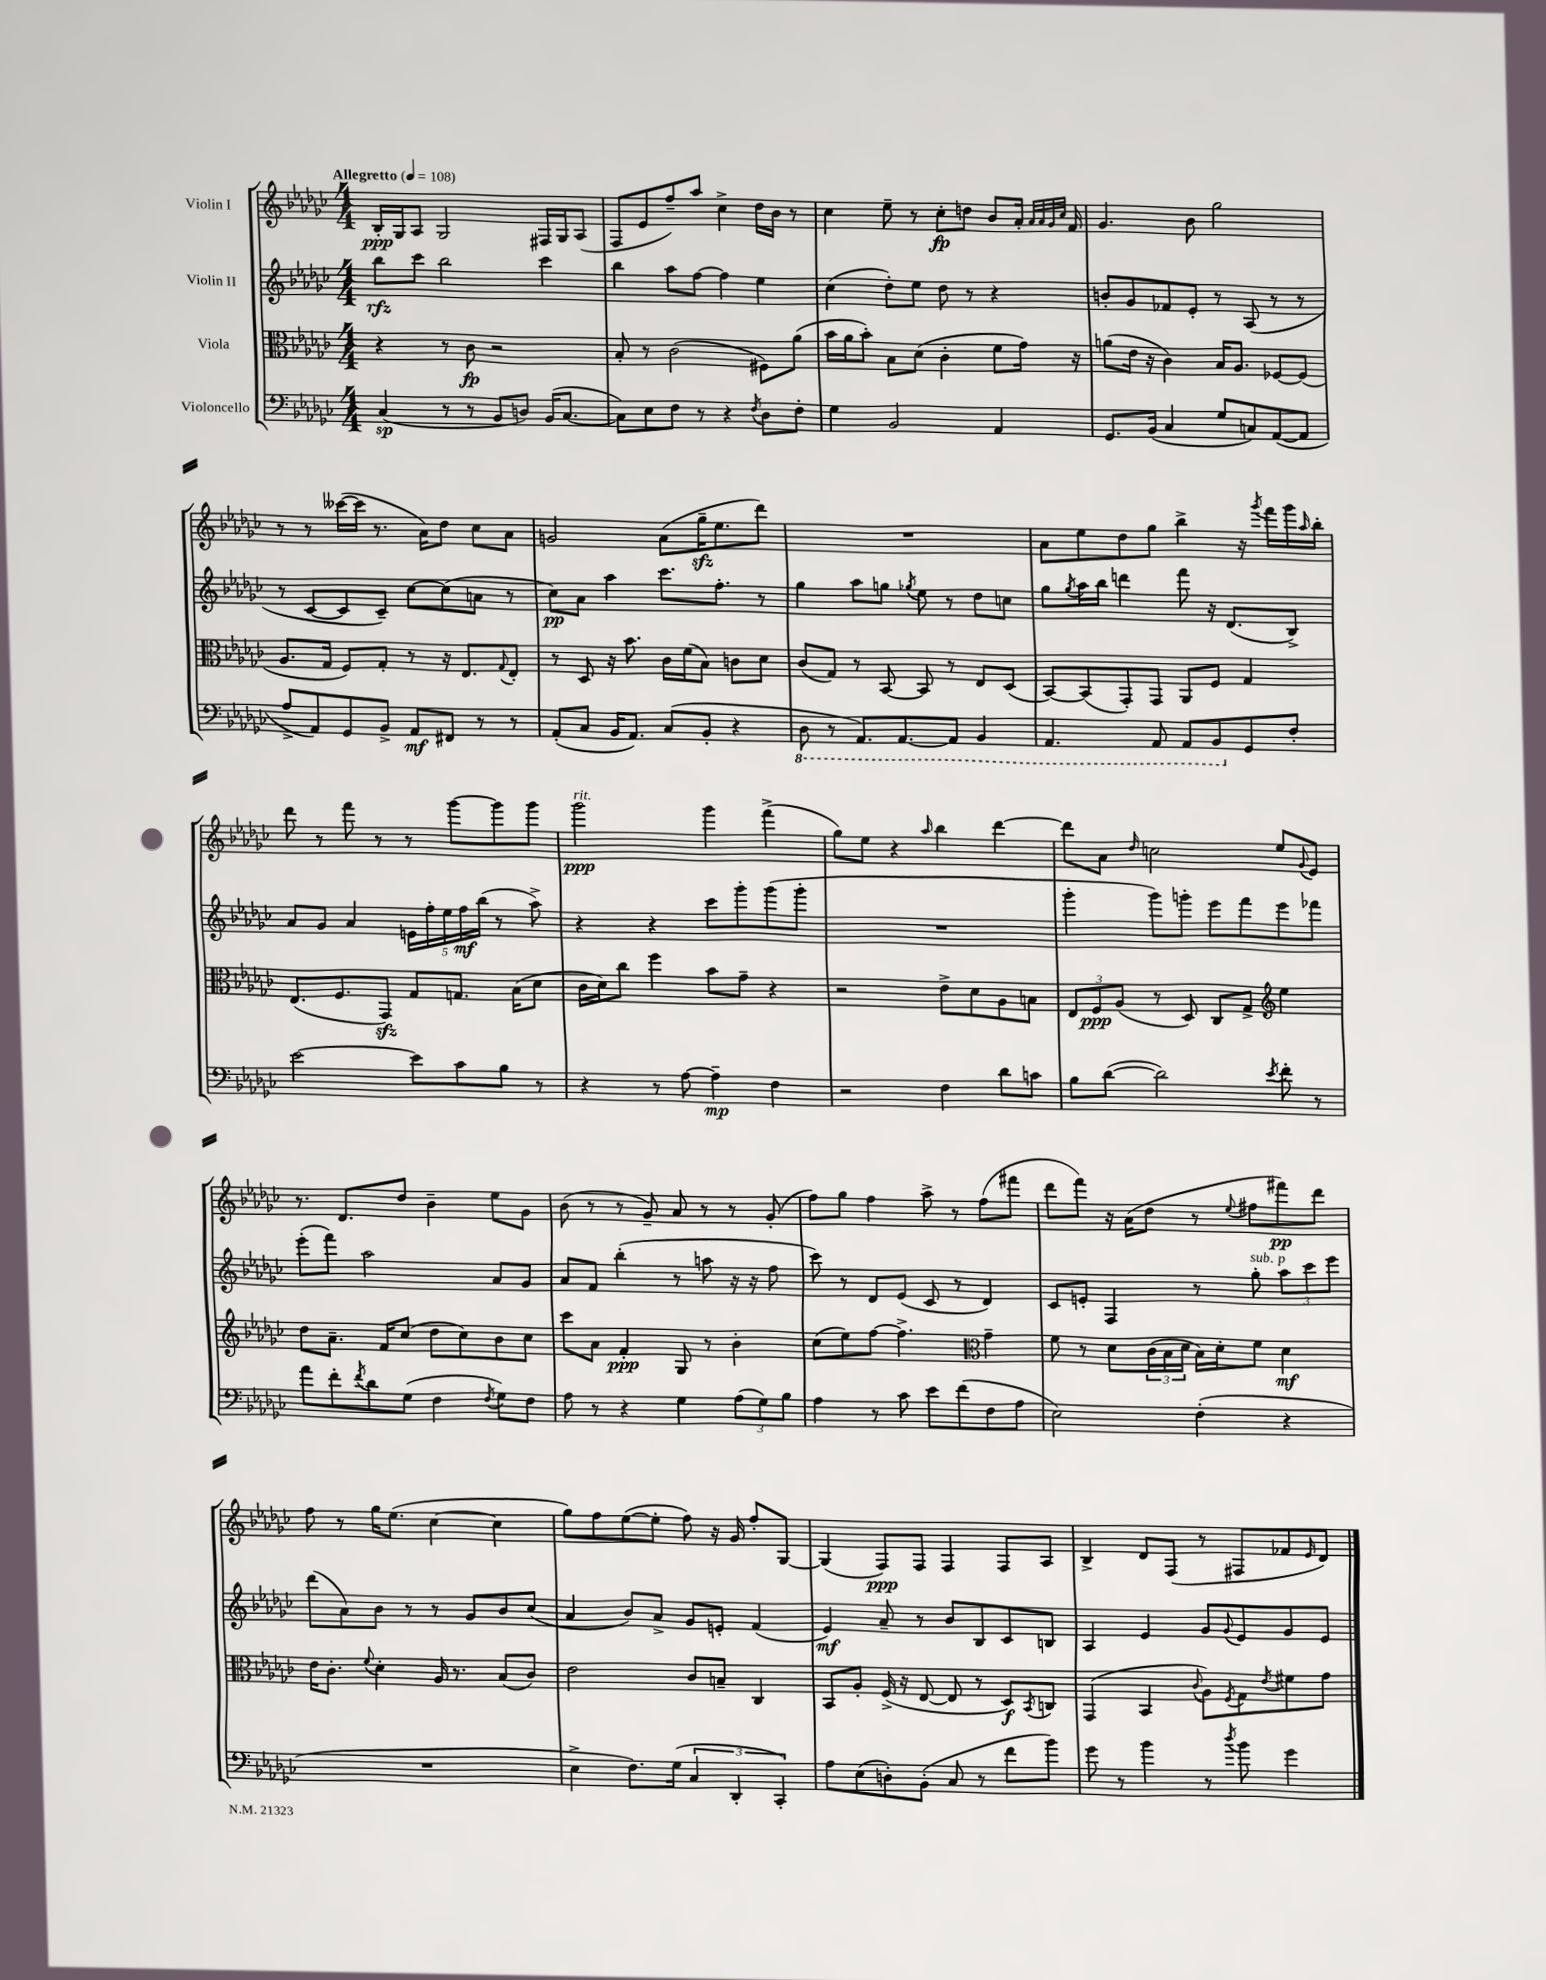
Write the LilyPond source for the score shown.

<<
\new StaffGroup <<
\new Staff = "s0" \with { instrumentName = "Violin I" } {
    \clef treble \key ges \major \numericTimeSignature \time 4/4 \tempo "Allegretto" 4 = 108
    bes16-.\ppp ges16 aes8 ges2 fis16 ges16 aes8( |
    f8 ees'8 f''8--) aes''8 ces''4-> des''16 bes'16 r8 |
    ces''4 ees''8-- r8 ces''8-.\fp d''8 bes'8 aes'16-. \grace { aes'32 aes'32 ges'32 ces''32 } f'16 |
    ges'4. bes'8 ges''2 |
    r8 r8 ceses'''16~( ceses'''16 r8. aes'16) des''8 ces''8 aes'8 |
    g'2 aes'8( ges''16--\sfz ees''8. des'''8) |
    R1 |
    aes'8 ees''8 des''8 ges''8 bes''4-> r16 \acciaccatura { ges'''8 } f'''16 ges'''16 \grace { aes''16 } bes''16-. |
    des'''8 r8 f'''8 r8 r8 ges'''8~ ges'''8 ges'''8 |
    ges'''2\ppp^\markup { \italic "rit." } ges'''4 f'''4->( |
    ges''8) ees''8 r4 \grace { aes''16 } bes''4 des'''4~ |
    des'''8 aes'8 \grace { des''16 } c''2 ees''8 \appoggiatura { ges'8 } ees'8 |
    r8. des'8. des''8 bes'4-- ees''8 ges'8 |
    bes'8( r8 r8 ges'8--) aes'8 r8 r8 ges'8-.( |
    f''8) ges''8 f''4 aes''8-> r8 f''8( fis'''8 |
    des'''8 f'''8) r16 aes'16( des''8 r8 \appoggiatura { ees''8 } fis''8 fis'''8\pp) des'''8 |
    f''8 r8 ges''16 ees''8.( ces''4~ ces''4 |
    ges''8) f''8 ees''8~( ees''8-. f''8) r16 ges'16 f''8-. ges8~ |
    ges4( f8\ppp) f8 f4 f8 aes8 |
    bes4-> des'8 f8( r8 fis8 fes'8 \grace { ees'16 } des'8) \bar "|." |
}
\new Staff = "s1" \with { instrumentName = "Violin II" } {
    \clef treble \key ges \major \numericTimeSignature \time 4/4
    bes''8\rfz ces'''8 bes''2 ces'''4 |
    bes''4 aes''8 f''8~ f''4 ees''4 |
    ces''4( des''8-.) ees''8 des''8 r8 r4 |
    b'8-. ges'8 fes'8 ees'8-. r8 aes8( r8 r8 |
    r8 ces'8~ ces'8 ces'8--) ces''8~ ces''8( a'8 r8 |
    ces''8\pp) aes'8 aes''4 ces'''8. f''8.-. r8 |
    ges''4 aes''8 g''8 \acciaccatura { ges''8 } ees''8 r8 des''8 c''8 |
    ges''8 \acciaccatura { ges''8 } aes''16 bes''16 d'''4 f'''8 r16 des'8.( bes8->) |
    aes'8 ges'8 aes'4 \tuplet 5/4 { e'16 f''16-. ees''16 f''16\mf bes''16( } r8 aes''8->) |
    r4 r4 ces'''8 ges'''8-. ges'''8( ges'''8-. |
    R1 |
    ges'''4-. ges'''8) g'''8-. ees'''8 f'''8 ees'''8 fes'''8 |
    ees'''8-.( f'''8) aes''2 aes'8 ges'8 |
    aes'8 f'8 bes''4-.( r8 a''8 r16 r16 f''8 |
    ces'''8) r8 des'8 ees'8( ces'8 r8 des'4) |
    ces'8 e'8-. f4 r8 ges''8-.^\markup { \italic "sub. p" } \tuplet 3/2 { aes''8 ces'''8 ees'''8 } |
    des'''8( aes'8) bes'8 r8 r8 ges'8 bes'8 ces''8( |
    aes'4 bes'8) aes'8-> ges'8 e'8-. f'4( |
    ees'4\mf) aes'8-- r8 bes'8 bes8 ces'8 b8 |
    aes4 ees'4 ges'8 \appoggiatura { ges'8 } ees'8 ges'8 ees'8 \bar "|." |
}
\new Staff = "s2" \with { instrumentName = "Viola" } {
    \clef alto \key ges \major \numericTimeSignature \time 4/4
    r4 r8 ces'8\fp r2 |
    bes8-. r8 ces'2( fis8) aes'8( |
    bes'16 aes'16 bes'8-.) bes8 des'8( ces'4-. f'8 ges'16) r16 |
    a'8( ees'16 r16 ces'4) bes16 aes8. fes8~ fes8( |
    aes8. ges16 f8) ges8-. r8 r16 ees8. \appoggiatura { ges8 } ees8-. |
    r8 des8 r16 bes'8. ces'16 f'16( bes8) c'8 des'8 |
    ces'8( ges8) r8 bes,8~ bes,8 r8 ees8 des8( |
    bes,8~) bes,8( ges,8-.) ges,8 aes,8 f8 ges4 |
    ees8.( f8. ges,8\sfz) ges8 g8. bes16( des'8 |
    ces'16 des'16) ces''8 f''4 bes'8 ges'8-- r4 |
    r2 ees'8-> des'8 aes8 b8 |
    \tuplet 3/2 { ees8 f8\ppp aes8( } r8 des8) ces8 ges8-> \clef treble ees''4 |
    des''8 aes'8.-- f'16 ces''8( des''8 ces''8) bes'8 ces''8 |
    ces'''8 aes'8 f'4-.\ppp ges8 r8 bes'4-. |
    ces''8( ees''8) f''8~ f''4.-> \clef alto ges'4-- |
    f'8 r8 des'8 \tuplet 3/2 { ces'16( bes16 des'16 } bes16) des'16-. f'8 des'4\mf |
    ees'16 ces'8.-. \appoggiatura { f'8 } des'4-. aes16 r8. bes8( ces'8) |
    ees'2 ces'8 b8-- ces4 |
    bes,8 aes8-. f16->( r16 ees8~ ees8 r8 des8\f) \acciaccatura { bes,8 } c8 |
    ges,4( bes,4 \appoggiatura { ces'8 } aes8) \acciaccatura { f8 } ges8 \acciaccatura { ees'8 } fis'8 ges'8 \bar "|." |
}
\new Staff = "s3" \with { instrumentName = "Violoncello" } {
    \clef bass \key ges \major \numericTimeSignature \time 4/4
    ces4\sp( r8 r8 bes,8 d8) bes,16( ces8.~ |
    ces8) ees8 f8 r8 r4 \acciaccatura { f8 } des8 f8-. |
    ges4 bes,2 aes,4 |
    ges,8. bes,16( ces4 ges8 c8) aes,8~( aes,8 |
    aes8-> aes,8) ges,8 bes,8-> aes,8\mf fis,8 r8 r8 |
    aes,8-.( ces8 bes,16 aes,8.) ces8( bes,8-. r4 |
    \ottava #-1 des,8 r8 aes,,8.) aes,,8.~ aes,,8 bes,,4 |
    aes,,4. aes,,8 aes,,8 bes,,8 \ottava #0 ges,8 f8-. |
    ees'2~ ees'8 ces'8 bes8 r8 |
    r4 r8 aes8~ aes4--\mp f4 |
    r2 f4 des'8 c'8 |
    bes8 des'8~( des'2) \acciaccatura { ees'8 } f'8-. r8 |
    aes'8 f'8-. \acciaccatura { f'8 } des'8 ges8( f4 \acciaccatura { f8 } ges8) f8 |
    aes8 r8 r4 ges4 \tuplet 3/2 { aes8( ges8) bes8 } |
    aes4 r8 ces'8 ees'8 f'8( f8 aes8 |
    ees2) f4-.( r4 |
    R1 |
    ees4-> f8.) ges16( \tuplet 3/2 { ces4 des,4-. ces,4-.) } |
    aes8 ees8( d8-.) bes,8-.( ces8 r8 f'8 bes'8) |
    ges'8 r8 bes'4 r8 \acciaccatura { des''8 } bes'8 ges'4 \bar "|." |
}
>>
>>
\layout { \context { \Score \remove "Bar_number_engraver" } }
